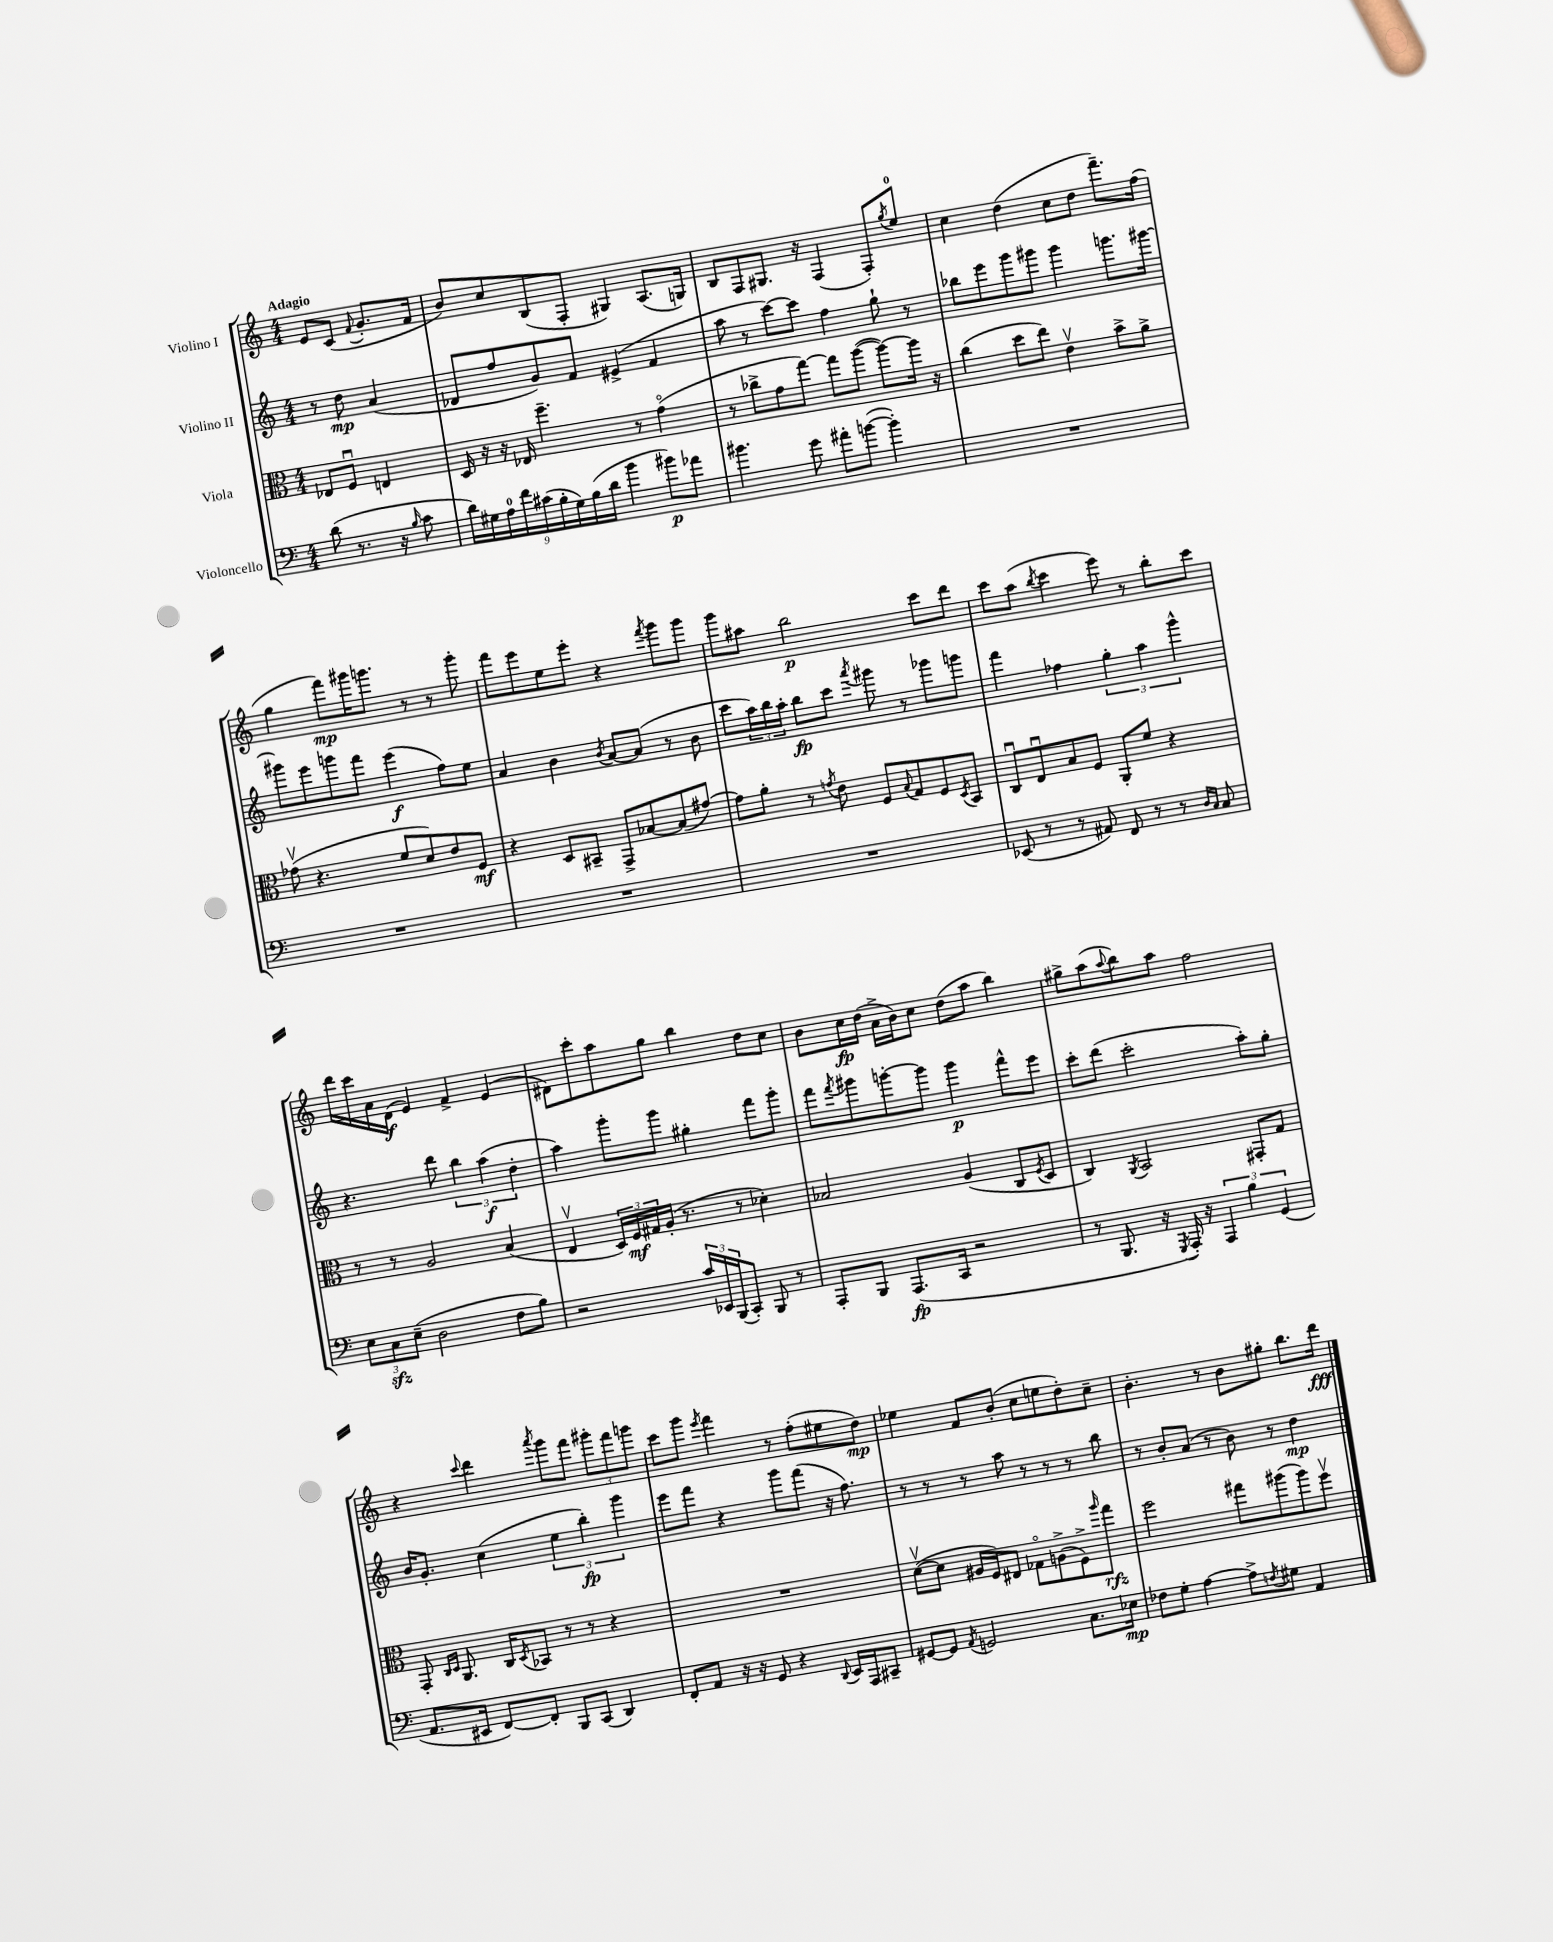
<<
\new StaffGroup <<
\new Staff = "s0" \with { instrumentName = "Violino I" } {
    \clef treble \key c \major \numericTimeSignature \time 4/4 \partial 2 \tempo "Adagio"
    e'8 c'8( \appoggiatura { f'8 } g'8.-. f'16 |
    b'8) c''8 b8( f8-. gis4) a8.( g16) |
    b8 f8 gis8. r16 f4( f8-.) \acciaccatura { g''8 } e''8-0 |
    c''4 d''4( c''8 d''8 f'''8.--) f''16( |
    g''4 f'''8\mp) gis'''16 g'''8. r8 r8 g'''8-. |
    f'''8 e'''8 e''8 e'''8-. r4 \acciaccatura { f'''8 } g'''8 g'''8 |
    g'''8 ais''8 b''2\p c'''8 d'''8 |
    c'''8 a''8( \acciaccatura { b''8 } c'''4 e'''8) r8 b''8-. c'''8 |
    d'''16 c'''16 a'16 d'16\f( e'4) f'4-> e'4( |
    dis'8) c'''8-. a''8 g''8 b''4 d''8 c''8 |
    b'8 c''16\fp d''16( a'16-> b'16) c''8 d''8( a''8 b''4) |
    gis''8-> a''8( \appoggiatura { a''8 } b''8) a''8 f''2 |
    r4 \appoggiatura { c'''8 } d'''4 \acciaccatura { a'''8 } g'''8 f'''8 \tuplet 3/2 { gis'''8-. f'''8 g'''8 } |
    c'''8 g'''8 \acciaccatura { e'''8 } f'''4 r8 f''8-.( eis''8 d''8\mp) |
    ees''4 f'8 b'8-.( c''8 e''8 d''8-.) c''8-- |
    b'4.-. r8 b'8 gis''8-. b''8. d'''16\fff \bar "|." |
}
\new Staff = "s1" \with { instrumentName = "Violino II" } {
    \clef treble \key c \major \numericTimeSignature \time 4/4 \partial 2
    r8 d''8\mp a'4( |
    des'8 f''8 g'8) f'8 eis'4->( f'4 |
    a''8 r8 c'''8~) c'''8 f''4 g''8-! r8 |
    bes''8 e'''8 g'''8 gis'''8 gis'''4 g'''8. gis'''16~ |
    gis'''8 e'''8 g'''8 f'''8 e'''4\f( f''8) e''8 |
    a'4 b'4 \acciaccatura { b'8 } a'8~ a'8( r8 b'8 |
    c'''8 \tuplet 3/2 { a''16) b''16 a''16-. } b''8\fp c'''8 \acciaccatura { a'''8 } gis'''8 r8 ges'''8 g'''8 |
    f'''4 fes''4 \tuplet 3/2 { g''4-. a''4 g'''4-^ } |
    r4. d'''8 \tuplet 3/2 { b''4 a''4\f( d''4-. } |
    a''4) g'''8-. g'''8 gis''4-. f'''8 g'''8-. |
    f'''8 \acciaccatura { f'''8 } gis'''8 g'''8~-. g'''8 g'''4\p f'''8-^ e'''8 |
    c'''8-. d'''8( c'''2-. a''8-.) g''8-. |
    b'16 g'8.-. c''4( \tuplet 3/2 { e''4 b''4-.\fp) g'''4 } |
    e'''8 f'''8 r4 g'''8 f'''8( r16 f''8.) |
    r8 r8 r8 a''8 r8 r8 r8 b''8 |
    r8 b'8-. a'8( r8 b'8) r8 d''4\mp \bar "|." |
}
\new Staff = "s2" \with { instrumentName = "Viola" } {
    \clef alto \key c \major \numericTimeSignature \time 4/4 \partial 2
    ees8 f8\downbow e4 |
    d16 r16 r16 ees16 f''4.-- r8 g'4\flageolet( |
    r8 ces''8-> g'8 g''8~) g''8 a''8~( a''8~) a''16 r16 |
    c''4( d''8 e''8) e'4\upbow b'8-> a'8-> |
    ges'8\upbow( r4. f'8 d'8) e'8 f8\mf |
    r4 d8 bis,8-- g,8-> bes8~ bes8( gis'8~) |
    gis'8 a'8-. r8 \acciaccatura { g'8 } e'8 f8 \appoggiatura { b8 } g8 f8 \acciaccatura { d8 } b,8 |
    c8\downbow e8\downbow b8 f8 a,8-. f'8 r4 |
    r8 r8 a2 b4( |
    e4\upbow \tuplet 3/2 { d16) f16\mf gis16 } a16-.( r8. r8 des'4-.) |
    bes2 a4( c8 \acciaccatura { f8 } d8 |
    c4) \acciaccatura { a,8 } b,2 gis,8-. g8 |
    g,8-. \grace { c16 d16 } a,8. c16 \acciaccatura { d8 } bes,8 r8 r8 r4 |
    R1 |
    d'8~\upbow( d'8 ais16 f16) eis8 ges8\flageolet a8->( f8->) \grace { a''16 } g''8\rfz |
    f''2 gis''8 ais''8( ais''8) f''8\upbow \bar "|." |
}
\new Staff = "s3" \with { instrumentName = "Violoncello" } {
    \clef bass \key c \major \numericTimeSignature \time 4/4 \partial 2
    d'8( r8. r16 \grace { b16 } c'8 |
    \tuplet 9/8 { d'16) gis16 a16-0 f'16 cis'16( b16-. gis16) b16( d'16 } b'4 bis'8\p) aes'8 |
    bis'4. g'8 ais'8-. b'8~( b'4-.) |
    R1 |
    R1 |
    R1 |
    R1 |
    ees,8( r8 r8 ais,8) f,8 r8 r8 \grace { d16 c16 } c8 |
    \tuplet 3/2 { e8 c8\sfz e8--( } d2 f8 b8) |
    r2 \tuplet 3/2 { c'16 ees,16 b,,16( } c,8-.) b,,8 r8 |
    a,,8-. b,,8 a,,8.\fp( c,16 r2 |
    r8 b,,8. r16 \acciaccatura { g,,8 } a,,16-.) r16 \tuplet 3/2 { a,,4 b4 g,4( } |
    a,8. eis,16 f,8~) f,8-. b,,8 c,8( d,4) |
    f,8-. a,8 r16 r16 g,8 r4 \appoggiatura { d,8 } e,16 a,,16 cis,8-- |
    gis,8~ gis,8 \acciaccatura { a,8 } g,2 c8. ees16\mp |
    fes8 g8-. a4~ a8-> \acciaccatura { f8 } gis8 a,4 \bar "|." |
}
>>
>>
\layout { \context { \Score \remove "Bar_number_engraver" } }
